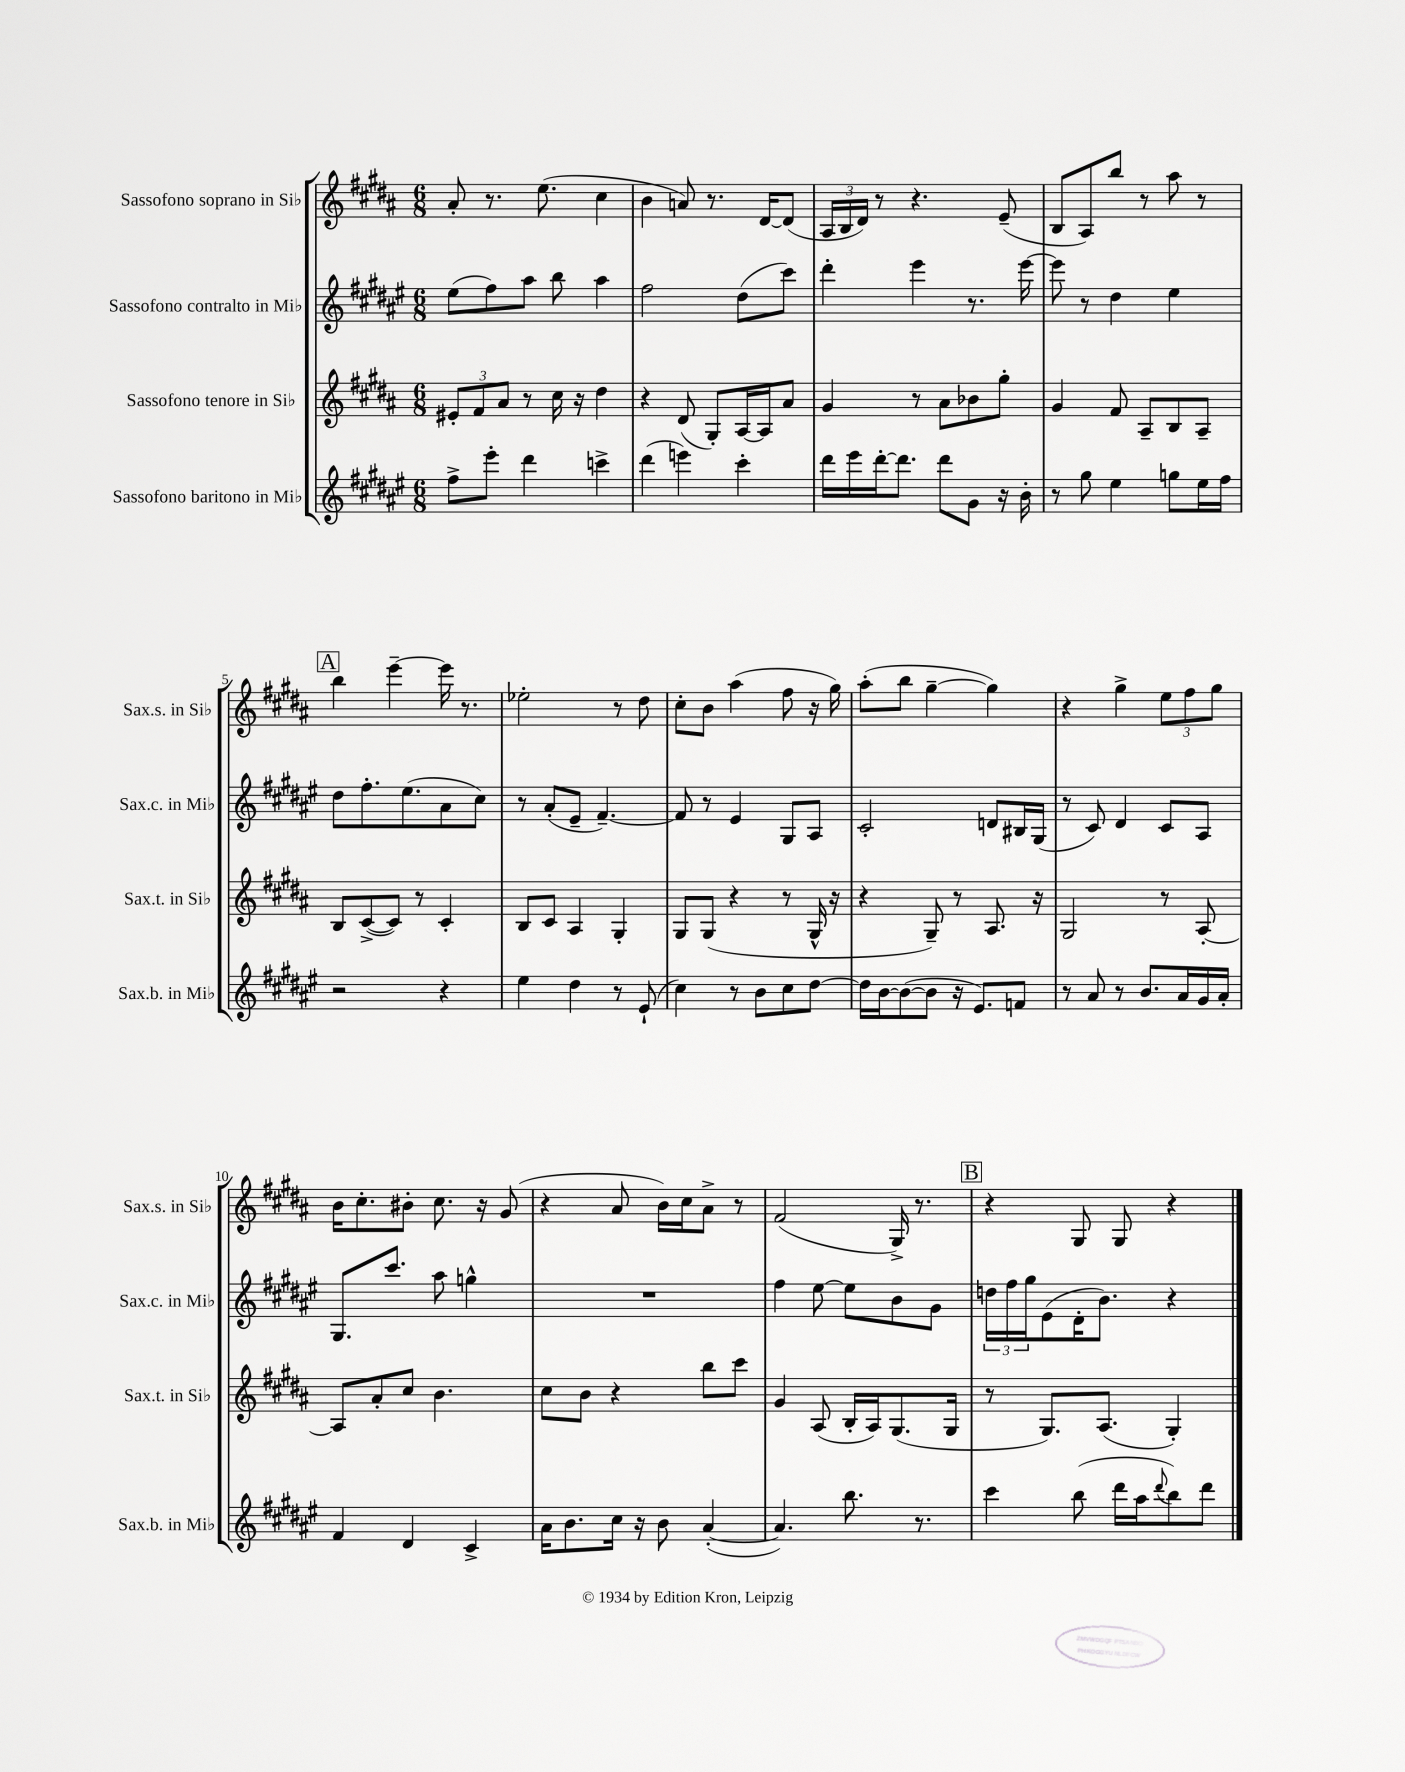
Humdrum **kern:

**kern	**kern	**kern	**kern
*staff4	*staff3	*staff2	*staff1
*clefG2	*clefG2	*clefG2	*clefG2
*k[f#c#g#d#a#e#]	*k[f#c#g#d#a#]	*k[f#c#g#d#a#e#]	*k[f#c#g#d#a#]
*M6/8	*M6/8	*M6/8	*M6/8
8ff#^\L	12e#'/L	(8ee#\L	8a#'/
.	12f#/	.	.
8eee#'\J	.	8ff#\)	8.r
.	12a#/J	.	.
4ddd#\	8r	8aa#\J	.
.	.	.	(8.ee\
.	16cc#\	8bb\	.
.	16r	.	.
4ccc^\	4dd#\	4aa#\	4cc#\
=	=	=	=
(4ddd#\	4r	2ff#\	4b\
4eee\)	(8d#/	.	8a/)
.	8G#'/L)	.	8.r
4ccc#'\	[16A#/L	(8dd#\L	.
.	16A#/]J	.	[16d#/LK
.	8a#/J	8ccc#\J)	(8d#/]J
=	=	=	=
16ddd#\LL	4g#/	4ddd#'\	24A#/LL
.	.	.	24B/
16eee#\	.	.	.
.	.	.	24d#/JJ)
[16ddd#'\J	.	.	8r
8.ddd#\]J	.	.	.
.	8r	4eee#\	4.r
8ddd#\L	8a#\L	.	.
8g#\J	8b-\	8.r	.
16r	8gg#'\J	.	(8e~/
16b'\	.	[16eee#\	.
=	=	=	=
8r	4g#/	8eee#\]	8B/L
8gg#\	.	8r	8A#/)
4ee#\	8f#/	4dd#\	8bb/J
.	8A#~/L	.	8r
8gg\L	8B/	4ee#\	8aa#\
16ee#\L	8A#~/J	.	8r
16ff#\JJ	.	.	.
=	=	=	=
2r	8B/L	8dd#\L	4bb\
.	([8c#^/	8.ff#'\	.
.	8c#/]J)	.	[4eee~\
.	.	(8.ee#\	.
.	8r	.	.
4r	4c#'/	8a#\	16eee\]
.	.	.	8.r
.	.	8cc#\J)	.
=	=	=	=
4ee#\	8B/L	8r	2ee-'\
.	8c#/J	(8a#'/L	.
4dd#\	4A#/	8e#~/J	.
.	.	[4.f#~/)	.
8r	4G#'/	.	8r
(8e#`/	.	.	8dd#\
=	=	=	=
4cc#\)	8G#/L	8f#/]	8cc#'\L
.	(8G#/J	8r	8b\J
8r	4r	4e#/	(4aa#\
8b\L	.	.	.
8cc#\	8r	8G#/L	8ff#\
[8dd#\J	16G#^^/	8A#/J	16r
.	16r	.	16gg#\)
=	=	=	=
16dd#\]LL	4r	2c#'/	(8aa#'\L
[16b\J	.	.	.
(8b\_	.	.	8bb\J
8b\]J	8G#~/)	.	[4gg#~\
16r	8r	.	.
8.e#/L)	.	.	.
.	8.A#/	8d/L	4gg#\])
8f/J	.	16B#/L	.
.	16r	(16G#/JJ	.
=	=	=	=
8r	2G#/	8r	4r
8a#/	.	8c#/)	.
8r	.	4d#/	4gg#^\
8.b/L	.	.	.
.	8r	8c#/L	12ee\L
16a#/L	.	.	.
.	.	.	12ff#\
16g#/	[8A#'/	8A#/J	.
.	.	.	12gg#\J
16a#'/JJ	.	.	.
=	=	=	=
4f#/	8A#/]L	8.G#/L	16b\LK
.	.	.	8.cc#'\
.	8a#'/	.	.
.	.	8.ccc#/J	.
4d#/	8cc#/J	.	8b#'\J
.	4.b\	8aa#\	8.cc#\
4c#^/	.	4gg^^\	.
.	.	.	16r
.	.	.	(8g#/
=	=	=	=
16a#\LK	8cc#\L	2.r	4r
8.b\	.	.	.
.	8b\J	.	.
16cc#\Jk	4r	.	8a#/
16r	.	.	.
8b\	.	.	16b\LL)
.	.	.	16cc#\J
([4a#'/	8bb\L	.	8a#^\J
.	8ccc#\J	.	8r
=	=	=	=
4.a#/])	4g#/	4ff#\	(2f#/
.	(8A#/	[8ee#\	.
8.bb\	16B'/LL	8ee#\]L	.
.	16A#/J)	.	.
.	(8.G#/	8b\	16G#^/)
8.r	.	.	8.r
.	.	8g#\J	.
.	16G#/Jk	.	.
=	=	=	=
4ccc#\	8r	24dd\LL	4r
.	.	24ff#\	.
.	.	24gg#\J	.
.	8.G#/L)	(8e#\	.
(8bb\	.	16d#'\K	8G#/
.	(8.A#/J	8.b\J)	.
16ddd#\LL	.	.	8G#/
16aa#\J	.	.	.
8qqddd#/	.	.	.
8bb\)	4G#'/)	4r	4r
8ddd#\J	.	.	.
==	==	==	==
*-	*-	*-	*-
